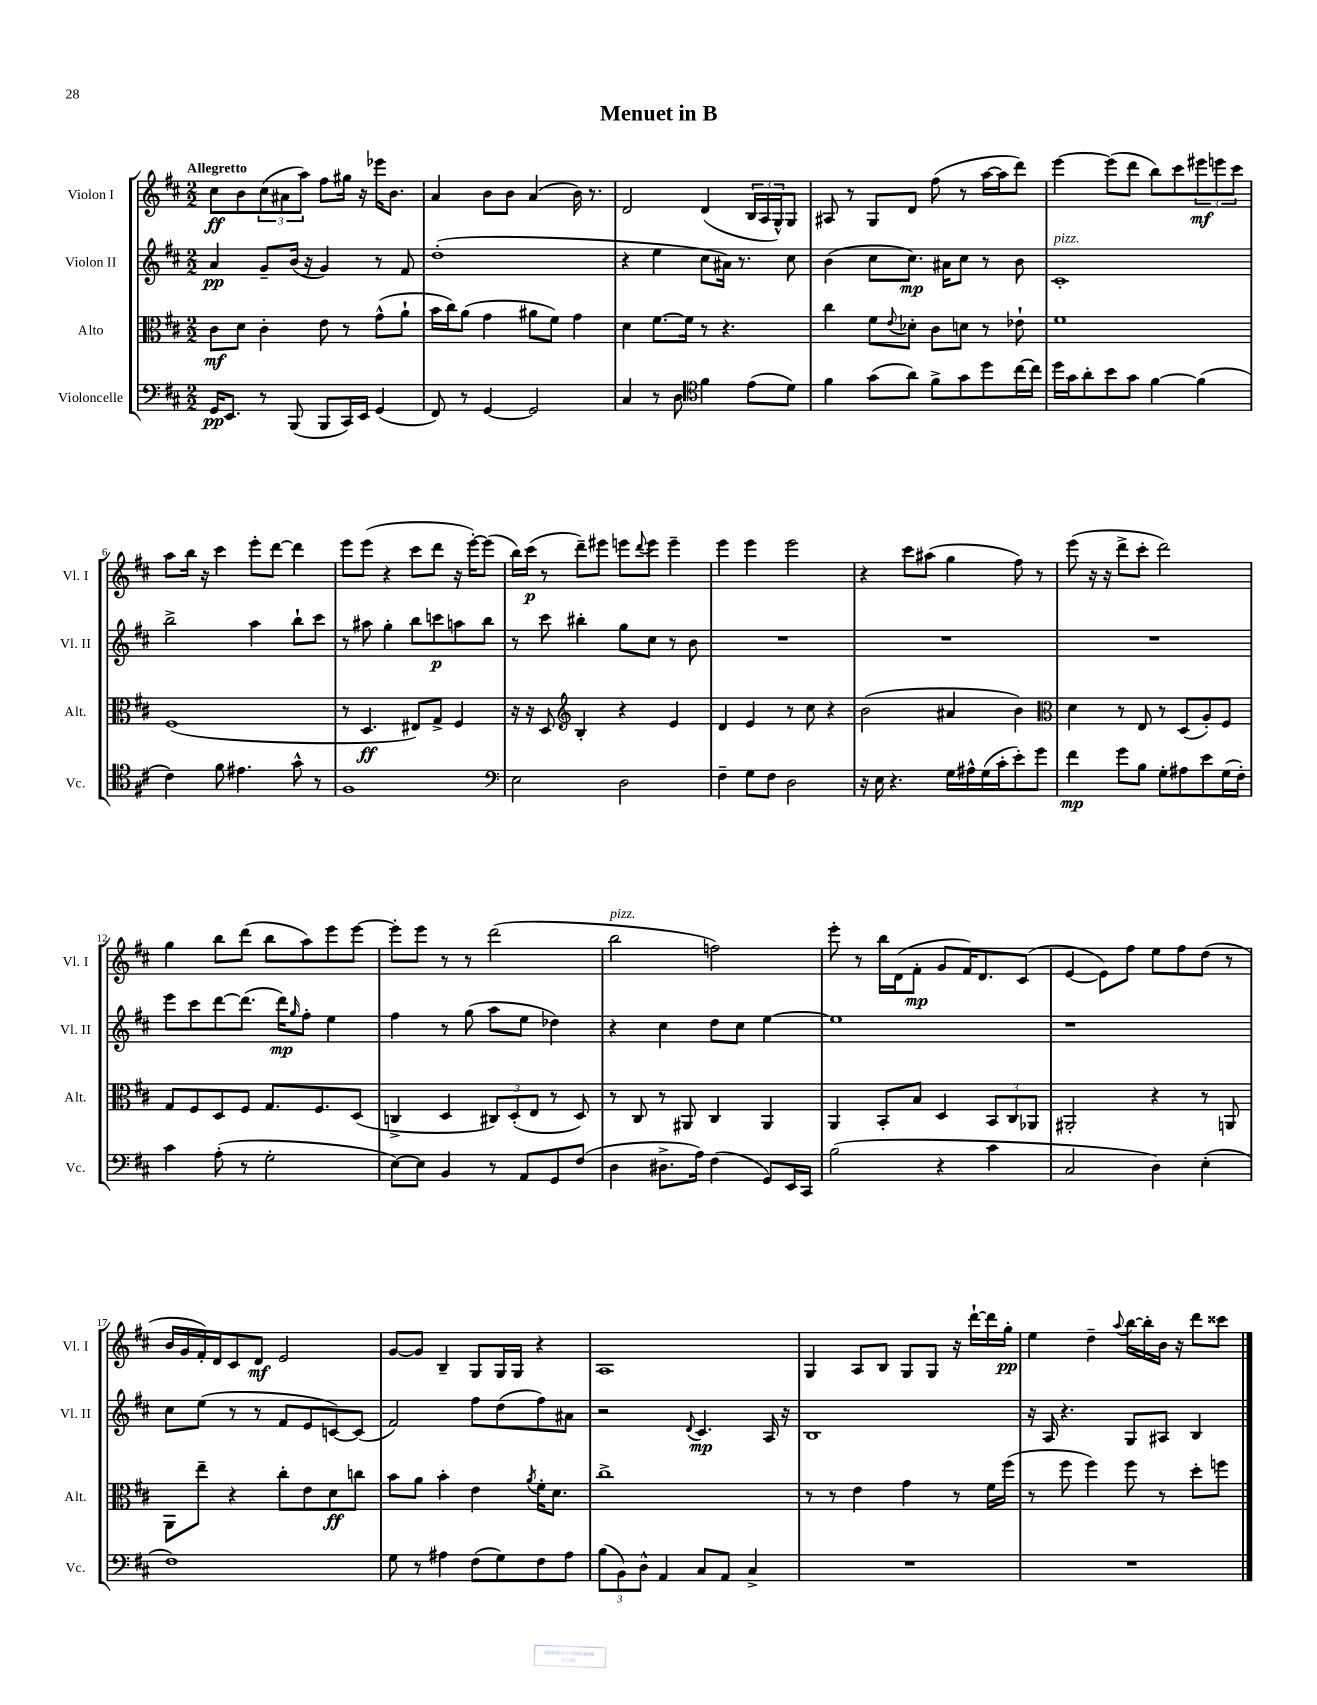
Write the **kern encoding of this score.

**kern	**kern	**kern	**kern
*staff4	*staff3	*staff2	*staff1
*clefF4	*clefC3	*clefG2	*clefG2
*k[f#c#]	*k[f#c#]	*k[f#c#]	*k[f#c#]
*M2/2	*M2/2	*M2/2	*M2/2
16GG/LK	8c#\L	4a/	8cc#\L
8.EE/J	.	.	.
.	8d\J	.	8b\
8r	4c#'\	8g~/L	(12cc#\
.	.	.	12a#\
(8BBB/	.	(16b/Jk	.
.	.	.	12aa\J)
.	.	16r	.
8BBB/L	8e\	4g/)	8ff#\L
16CC#/L)	8r	.	16gg#\Jk
16EE/JJ	.	.	16r
(4GG/	(8g^^\L	8r	16eee-\LK
.	.	.	8.b\J
.	8a`\J	8f#/	.
=	=	=	=
8FF#/)	16b\LL	(1dd'	4a/
.	16cc#\J)	.	.
8r	(8a\J	.	.
[4GG/	4g\	.	8b\L
.	.	.	8b\J
2GG/]	8a#\L	.	(4a/
.	8f#\J)	.	.
.	4g\	.	16b\)
.	.	.	8.r
=	=	=	=
4C#/	4d\	4r	2d/
8r	[8.f#\L	4ee\	.
8D\	.	.	.
.	16f#\]Jk	.	.
*clefC4	*	*	*
4f#\	8r	8cc#\L	(4d/
.	4.r	16a#\Jk)	.
.	.	8.r	.
(8e\L	.	.	24B/LL
.	.	.	24A/
.	.	.	24G^^/J)
8d\J)	.	8cc#\	8G/J
=	=	=	=
4f#\	4cc#\	(4b\	8A#/
.	.	.	8r
(8g\L	8f#\L	8cc#\L	8G/L
.	8qqe/	.	.
8a\J)	8d-'\J	8.cc#\J)	8d/J
8f#^\L	8c#\L	.	(8ff#\
.	.	16a#\LK	.
8g\	8d\J	8cc#\J	8r
8dd\	8r	8r	[16aa\LL
.	.	.	16aa\]J
[16cc#\L	8e-`\	8b\	8ddd\J)
16cc#\]JJ	.	.	.
=	=	=	=
16dd\LL	1f#	1c#'	[4eee\
16g\J	.	.	.
8a'\	.	.	.
8b\	.	.	(8eee\]L
8g\J	.	.	8ddd\J
[4f#\	.	.	8bb\L)
.	.	.	8ccc#\
(4f#\]	.	.	12eee#\
.	.	.	12eee\
.	.	.	12ccc#\J
=	=	=	=
4c#\)	(1F#	2bb^\	8aa\L
.	.	.	16bb\Jk
.	.	.	16r
8f#\	.	.	4ccc#\
4.e#\	.	.	.
.	.	4aa\	8eee'\L
.	.	.	[8ddd\J
8g^^\	.	8bb`\L	4ddd\]
8r	.	8ccc#\J	.
=	=	=	=
1F#	8r	8r	8eee\L
.	4.D/	8aa#\	(8eee\J
.	.	4gg'\	4r
.	8E#/L)	8bb\L	8ccc#\L
.	8G^/J	8ccc\	8ddd\J
.	4F#/	8aa\	16r
.	.	.	[16eee'\LK)
.	.	8bb\J	(8eee\]J
=	=	=	=
*clefF4	*	*	*
2E\	16r	8r	16bb\LL)
.	16r	.	(16ccc#\JJ
.	8D/	8ccc#\	8r
*	*clefG2	*	*
.	4B'/	4bb#'\	8ddd~\L)
.	.	.	8eee#\J
2D\	4r	8gg\L	8eee\L
.	.	.	8qqddd/
.	.	8cc#\J	8eee\J
.	4e/	8r	4eee~\
.	.	8b\	.
=	=	=	=
4F#~\	4d/	1r	4eee\
8G\L	4e/	.	4eee\
8F#\J	.	.	.
2D\	8r	.	2eee\
.	8cc#\	.	.
.	4r	.	.
=	=	=	=
16r	(2b\	1r	4r
16E\	.	.	.
4.r	.	.	.
.	.	.	8ccc#\L
.	.	.	(8aa#\J
16G\LL	4a#/	.	4gg\
16A#^^\	.	.	.
(16G\	.	.	.
16c#'\J	.	.	.
8e'\)	4b\)	.	8ff#\)
8g\J	.	.	8r
=	=	=	=
*	*clefC3	*	*
4f#\	4d\	1r	(8eee\
.	.	.	16r
.	.	.	16r
8g\L	8r	.	8ddd^\L
8B\J	8E/	.	8ccc#'\J
8G'\L	8r	.	2ddd\)
8A#\	(8D/L	.	.
8e\	8A'/)	.	.
(16G\L	8F#/J	.	.
16F#'\JJ)	.	.	.
=	=	=	=
4c#\	8G/L	8eee\L	4gg\
.	8F#/	8ccc#\	.
(8A'\	8D/	[8ddd\	8bb\L
8r	8F#/J	(8.ddd\]J	(8ddd\J
2G'\	8.G/L	.	8bb\L
.	.	16ddd\LK)	.
.	.	16qqgg/	.
.	.	8ff#'\J	8aa\)
.	8.F#/	.	.
.	.	4ee\	8eee\
.	(8D/J	.	[8eee\J
=	=	=	=
[8E\L)	4C^/	4ff#\	8eee'\]L
8E\]J	.	.	8eee\J
4BB/	4D/	8r	8r
.	.	(8gg\	8r
8r	12C#/L)	8aa\L	(2ddd\
.	(12D'/	.	.
8AA/L	.	8ee\J	.
.	12E/J	.	.
8GG/	8r	4dd-\)	.
(8F#/J	8D/)	.	.
=	=	=	=
4D\	8r	4r	2bb\
.	8C#/	.	.
8.D#^\L	8r	4cc#\	.
.	8AA#/	.	.
16A\Jk)	.	.	.
(4F#\	4C#/	8dd\L	2ff\)
.	.	8cc#\J	.
8GG/L)	4AA#/	[4ee\	.
16EE/L	.	.	.
16CC#/JJ	.	.	.
=	=	=	=
(2B\	4AA/	1ee]	8eee'\
.	.	.	8r
.	8BB'/L	.	16bb\LL
.	.	.	(16d\J
.	8B/J	.	8f#'\J
4r	4D/	.	8g/L
.	.	.	16f#/K)
.	.	.	8.d/
4c#\	12BB/L	.	.
.	12C#/	.	.
.	.	.	(8c#/J
.	12AA-/J	.	.
=	=	=	=
2C#/	2AA#'/	1r	[4e/
.	.	.	8e\]L)
.	.	.	8ff#\J
4D\)	4r	.	8ee\L
.	.	.	8ff#\
(4E'\	8r	.	(8dd\J
.	8AA/	.	8r
=	=	=	=
1F#)	8AA\L	8cc#\L	16b/LL
.	.	.	16g/
.	8ee~\J	(8ee\J	16f#'/)
.	.	.	16d/J
.	4r	8r	8c#/
.	.	8r	8d/J
.	8cc#'\L	8f#/L	2e/
.	8e\	8e/	.
.	8d\	[8c/)	.
.	8cc\J	(8c/]J	.
=	=	=	=
8G\	8b\L	2f#/)	[8g/L
8r	8a\J	.	8g/]J
4A#\	4b'\	.	4B~/
(8F#\L	4e\	8ff#\L	8G/L
8G\)	.	(8dd\	16G/L
.	.	.	16G/JJ
.	8qa/	.	.
8F#\	16f#'\LK	8ff#\)	4r
.	8.d\J	.	.
8A#\J	.	8a#\J	.
=	=	=	=
(12B\L	1cc#^	2r	1A
12BB\)	.	.	.
12D^^\J	.	.	.
4AA/	.	.	.
.	.	8qqd/	.
8C#/L	.	4.c#/	.
8AA/J	.	.	.
4C#^/	.	.	.
.	.	16A/	.
.	.	16r	.
=	=	=	=
1r	8r	1B	4G/
.	8r	.	.
.	4e\	.	8A/L
.	.	.	8B/J
.	4g\	.	8G/L
.	.	.	8G/J
.	8r	.	16r
.	.	.	[16ddd`\LL
.	16f#\LL	.	16ddd\]
.	(16ff#\JJ	.	16gg'\JJ
=	=	=	=
1r	8r	16r	4ee\
.	.	16A/	.
.	8ff#\	4.r	.
.	4ff#\)	.	4dd~\
.	.	.	8qqaa/
.	8ff#\	8G/L	[16bb\LL
.	.	.	16bb'\]
.	8r	8A#/J	16b\JJ
.	.	.	16r
.	8dd'\L	4B/	8ddd\L
.	8ff\J	.	8ccc##\J
==	==	==	==
*-	*-	*-	*-
